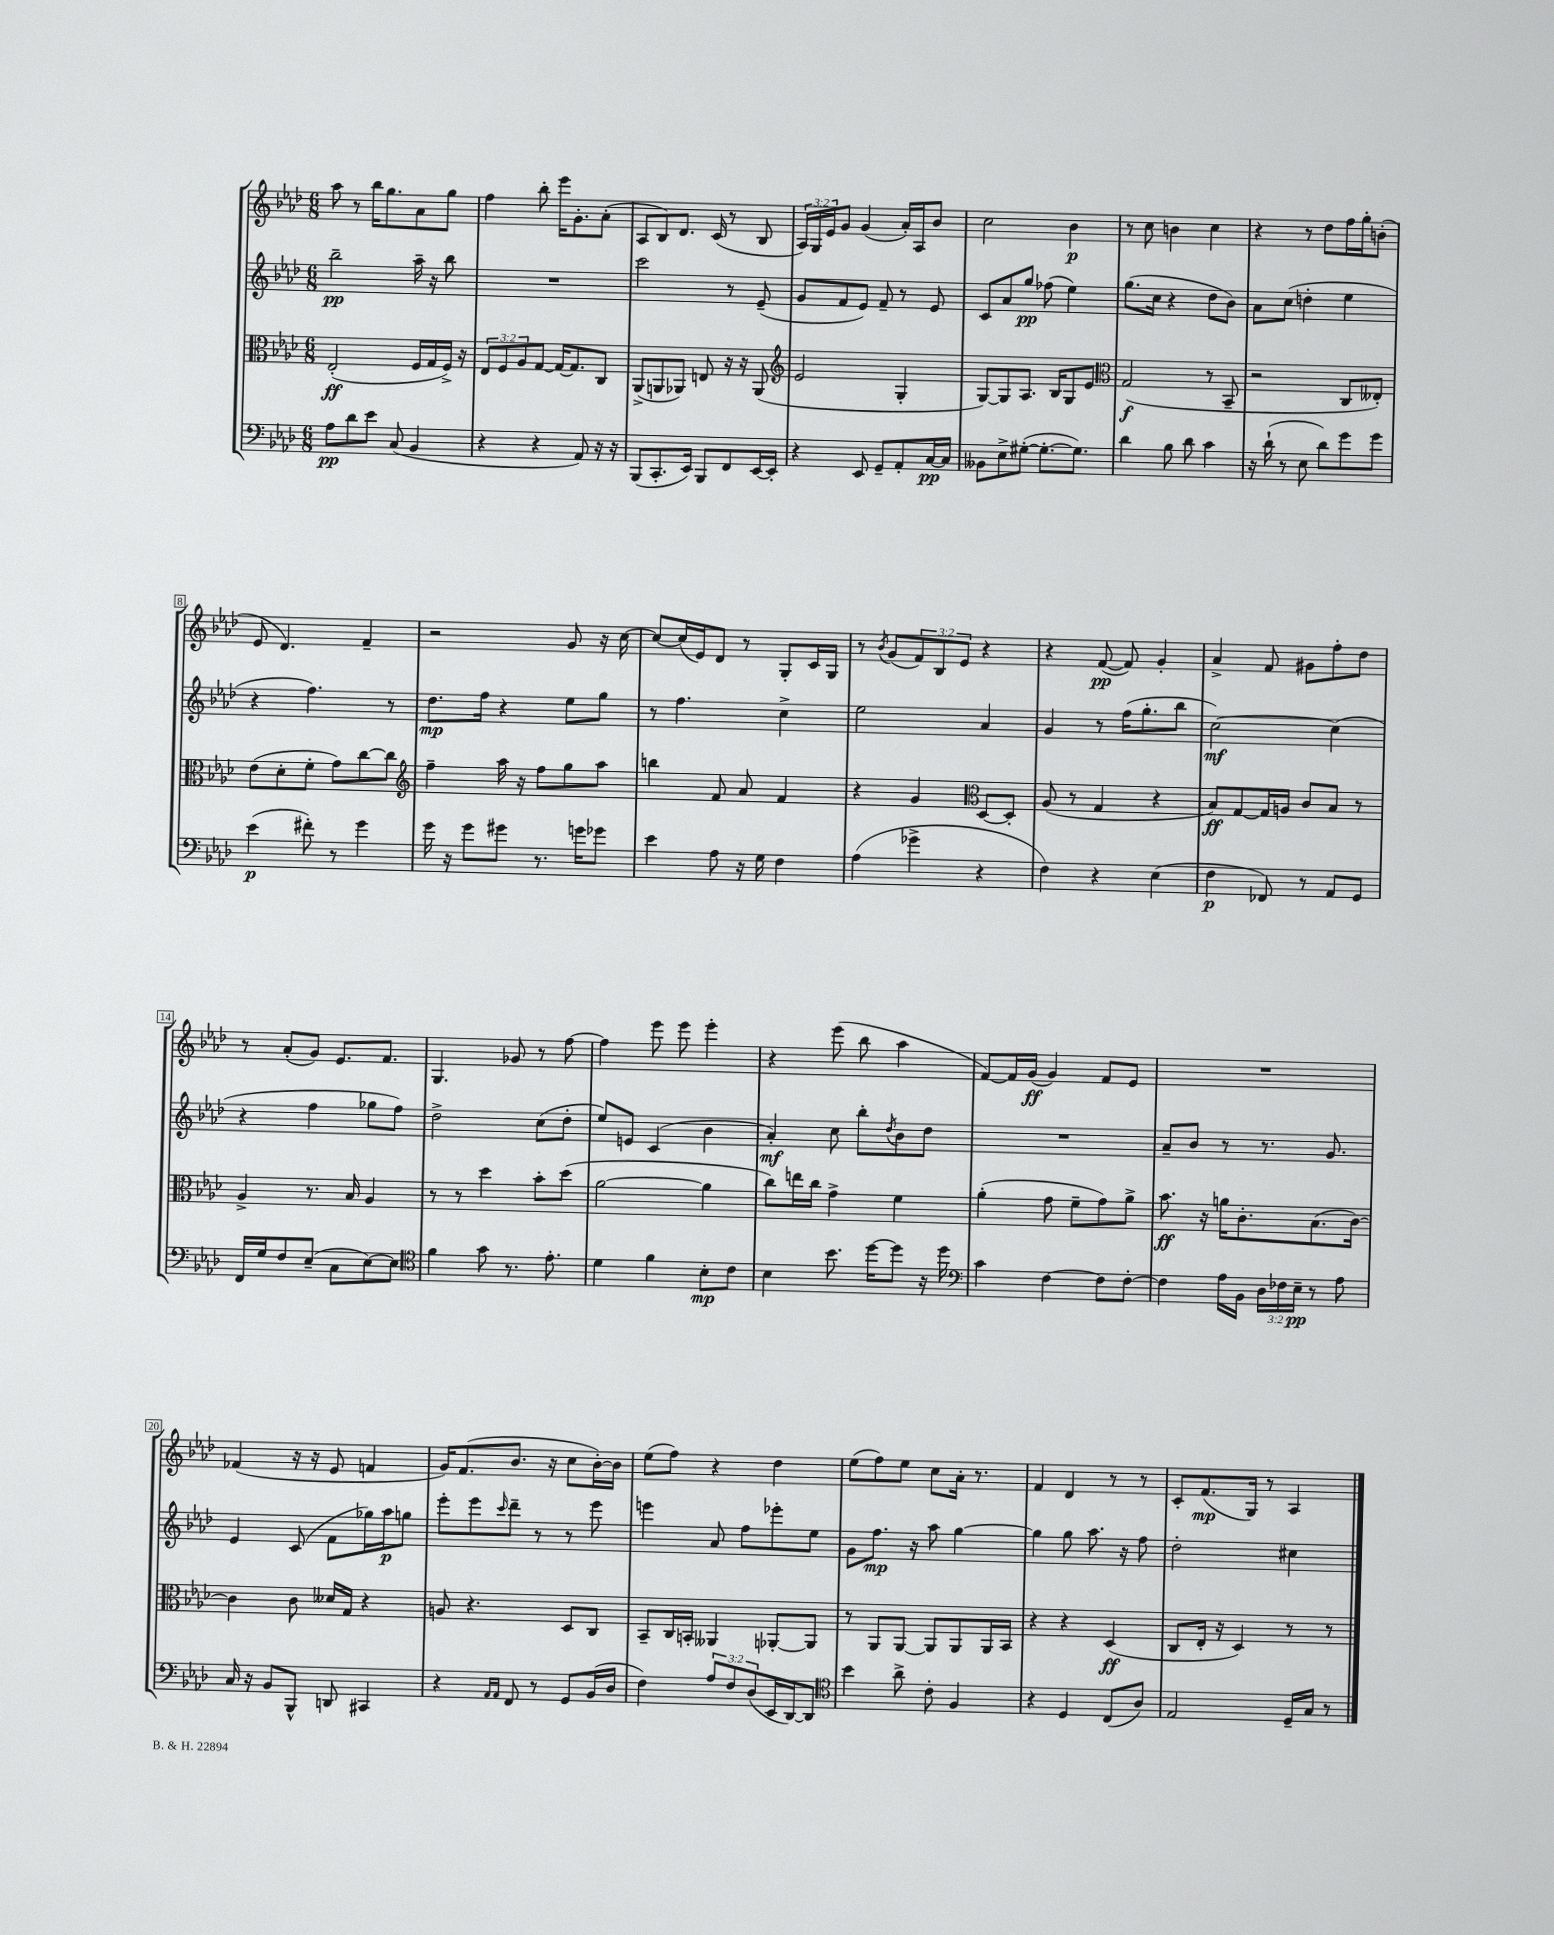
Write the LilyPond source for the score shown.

<<
\new StaffGroup <<
\new Staff = "s0" {
    \clef treble \key aes \major \numericTimeSignature \time 6/8 \override Staff.TupletNumber.text = #tuplet-number::calc-fraction-text
    aes''8 r8 bes''16 g''8. aes'8 g''8 |
    f''4 bes''8-. ees'''16 g'8.-. aes'8-.( |
    aes8 bes8) des'8. c'16( r8 bes8 |
    \tuplet 3/2 { aes16) g16 ees'16 } g'8 g'4( aes'16-.) aes16 bes'8 |
    c''2 bes'4\p |
    r8 c''8 b'4 c''4 |
    r4 r8 des''8 f''16 g''16-. b'8-.( |
    ees'8 des'4.) f'4-- |
    r2 g'8 r16 c''16~ |
    c''8~ c''16( ees'16) des'8 r8 g8-. c'16 g16 |
    r8 \acciaccatura { bes'8 } g'8( \tuplet 3/2 { f'8) bes8 ees'8 } r4 |
    r4 f'8~\pp( f'8) g'4-. |
    aes'4-> f'8 gis'8 f''8-. des''8 |
    r8 aes'8-.( g'8) ees'8. f'8. |
    g4. ges'8 r8 f''8~ |
    f''4 ees'''8 ees'''8 ees'''4-. |
    r4 ees'''8( bes''8 aes''4 |
    f'8~) f'16 g'16\ff( g'4) f'8 ees'8 |
    R2. |
    fes'4( r16 r16 ees'8 f'4 |
    g'16) f'8.( bes'8. r16 c''8 bes'16~-.) bes'16 |
    ees''8( f''8) r4 des''4 |
    ees''8( f''8) ees''8 c''8 aes'16-. r8. |
    f'4 des'4 r8 r8 |
    c'8-. f'8.\mp( g16) r8 aes4 \bar "|." |
}
\new Staff = "s1" {
    \clef treble \key aes \major \numericTimeSignature \time 6/8
    bes''2--\pp aes''16-- r16 bes''8 |
    R2. |
    c'''2 r8 ees'8--( |
    g'8 f'8 ees'8) f'8-- r8 ees'8 |
    c'8 aes'8 g''8\pp fes''8( ees''4) |
    g''8.( c''16 r4 des''8 bes'8) |
    aes'8 c''8( d''4-. ees''4 |
    r4 f''4.) r8 |
    des''8.\mp f''16 r4 ees''8 g''8 |
    r8 f''4. c''4-> |
    ees''2 aes'4 |
    g'4 r8 f''16( g''8.-. bes''8 |
    c''2~\mf) c''4( |
    r4 f''4 ges''8 f''8) |
    des''2-> c''8( des''8-. |
    ees''8) e'8 c'4( bes'4 |
    aes'4-.\mf) c''8 bes''8-. \acciaccatura { des''8 } bes'8 des''8 |
    R2. |
    aes'8-- bes'8 r8 r8. g'8. |
    ees'4 c'8( f'8 ges''16) aes''16\p g''8 |
    ees'''8-. ees'''8 \grace { c'''16 } des'''8-- r8 r8 ees'''8 |
    e'''4 aes'8 f''8 ees'''8-. ees''8 |
    g'8 f''8.\mp r16 aes''8 g''4~ |
    g''4 g''8 aes''8. r16 f''8 |
    des''2-. cis''4 \bar "|." |
}
\new Staff = "s2" {
    \clef alto \key aes \major \numericTimeSignature \time 6/8 \override Staff.TupletNumber.text = #tuplet-number::calc-fraction-text
    ees2-.\ff( f16 g16 f16->) r16 |
    \tuplet 3/2 { ees8 f8 aes8 } g8~ g16~ g8. c8 |
    aes,8->( a,8 aes,8) e8 r16 r16 aes,8( |
    \clef treble ees'2 g4-. |
    g8~) g8 aes8. bes16 g8 ees'8 |
    \clef alto g2\f( r8 bes,8-- |
    r2 c8 eeses8-.) |
    ees'8( des'8-. f'8-. g'8) c''8~ c''8 |
    \clef treble f''4-- aes''16 r16 f''8 g''8 aes''8 |
    b''4 f'8 aes'8 f'4 |
    r4 g'4 \clef alto des8~ des8-. |
    aes8( r8 g4 r4 |
    bes8\ff) g8~ g16 a16 c'8 bes8 r8 |
    aes4-> r8. bes16 aes4 |
    r8 r8 des''4 bes'8-. des''8( |
    aes'2~ aes'4 |
    c''8) e''16 c''16 g'4-> f'4 |
    aes'4-.( g'8 f'8-- g'8) aes'8-> |
    bes'8.\ff r16 a'16 c'8.-. bes8.( c'16~) |
    c'4 c'8 deses'16 g16 r4 |
    a8 r4. des8 c8 |
    bes,8-- c16 b,16-. aeses,4 aes,8~-. aes,8 |
    r8 aes,8 aes,8~ aes,8 aes,8 aes,16 bes,16 |
    r4 r4 des4\ff( |
    c8 ees16-. r16 des4) r8 r8 \bar "|." |
}
\new Staff = "s3" {
    \clef bass \key aes \major \numericTimeSignature \time 6/8 \override Staff.TupletNumber.text = #tuplet-number::calc-fraction-text
    aes8\pp des'8 ees'8 c8( bes,4 |
    r4 r4 aes,8) r16 r16 |
    bes,,8( c,8.-. ees,16) bes,,8 f,8 ees,16~ ees,16-. |
    r4 ees,8 g,8-- aes,8-. c16~\pp c16 |
    beses,8 ees8-> gis8~-.( gis8.~-. gis8.) |
    des'4 bes8 des'8 c'4 |
    r16 des'16-!( r8 ees8 des'8) g'8 g'8 |
    ees'4\p( fis'8-.) r8 g'4 |
    g'16 r16 g'8 gis'8 r8. g'16 ges'8 |
    ees'4 aes8 r16 g16 f4 |
    aes4( ges'4-> r4 |
    f4) r4 ees4( |
    f4\p fes,8) r8 aes,8 g,8 |
    f,16 g16 f8 ees8--( c8 ees8~) ees8 |
    \clef tenor f'4 g'8 r8. ees'8.-. |
    des'4 f'4 bes8-.\mp c'8 |
    bes4 bes'8. des''16~ des''8 r16 des''16 |
    \clef bass c'4 f4~ f8 f8~-. |
    f4 aes16 bes,16 \tuplet 3/2 { des16 fes16 ees16--\pp } r8 aes8 |
    c16 r16 bes,8 bes,,8-^ d,8 cis,4 |
    r4 \grace { aes,16 aes,16 } f,8 r8 g,8 bes,16( des16 |
    f4) \tuplet 3/2 { aes8 f8 des8( } ees,16 des,16~) des,8 |
    \clef tenor bes'4 aes'8-> c'8-. f4 |
    r4 des4 c8( aes8) |
    ees2 des16-- g16 r8 \bar "|." |
}
>>
>>
\layout { \context { \Score \override BarNumber.stencil = #(make-stencil-boxer 0.1 0.3 ly:text-interface::print) } }
